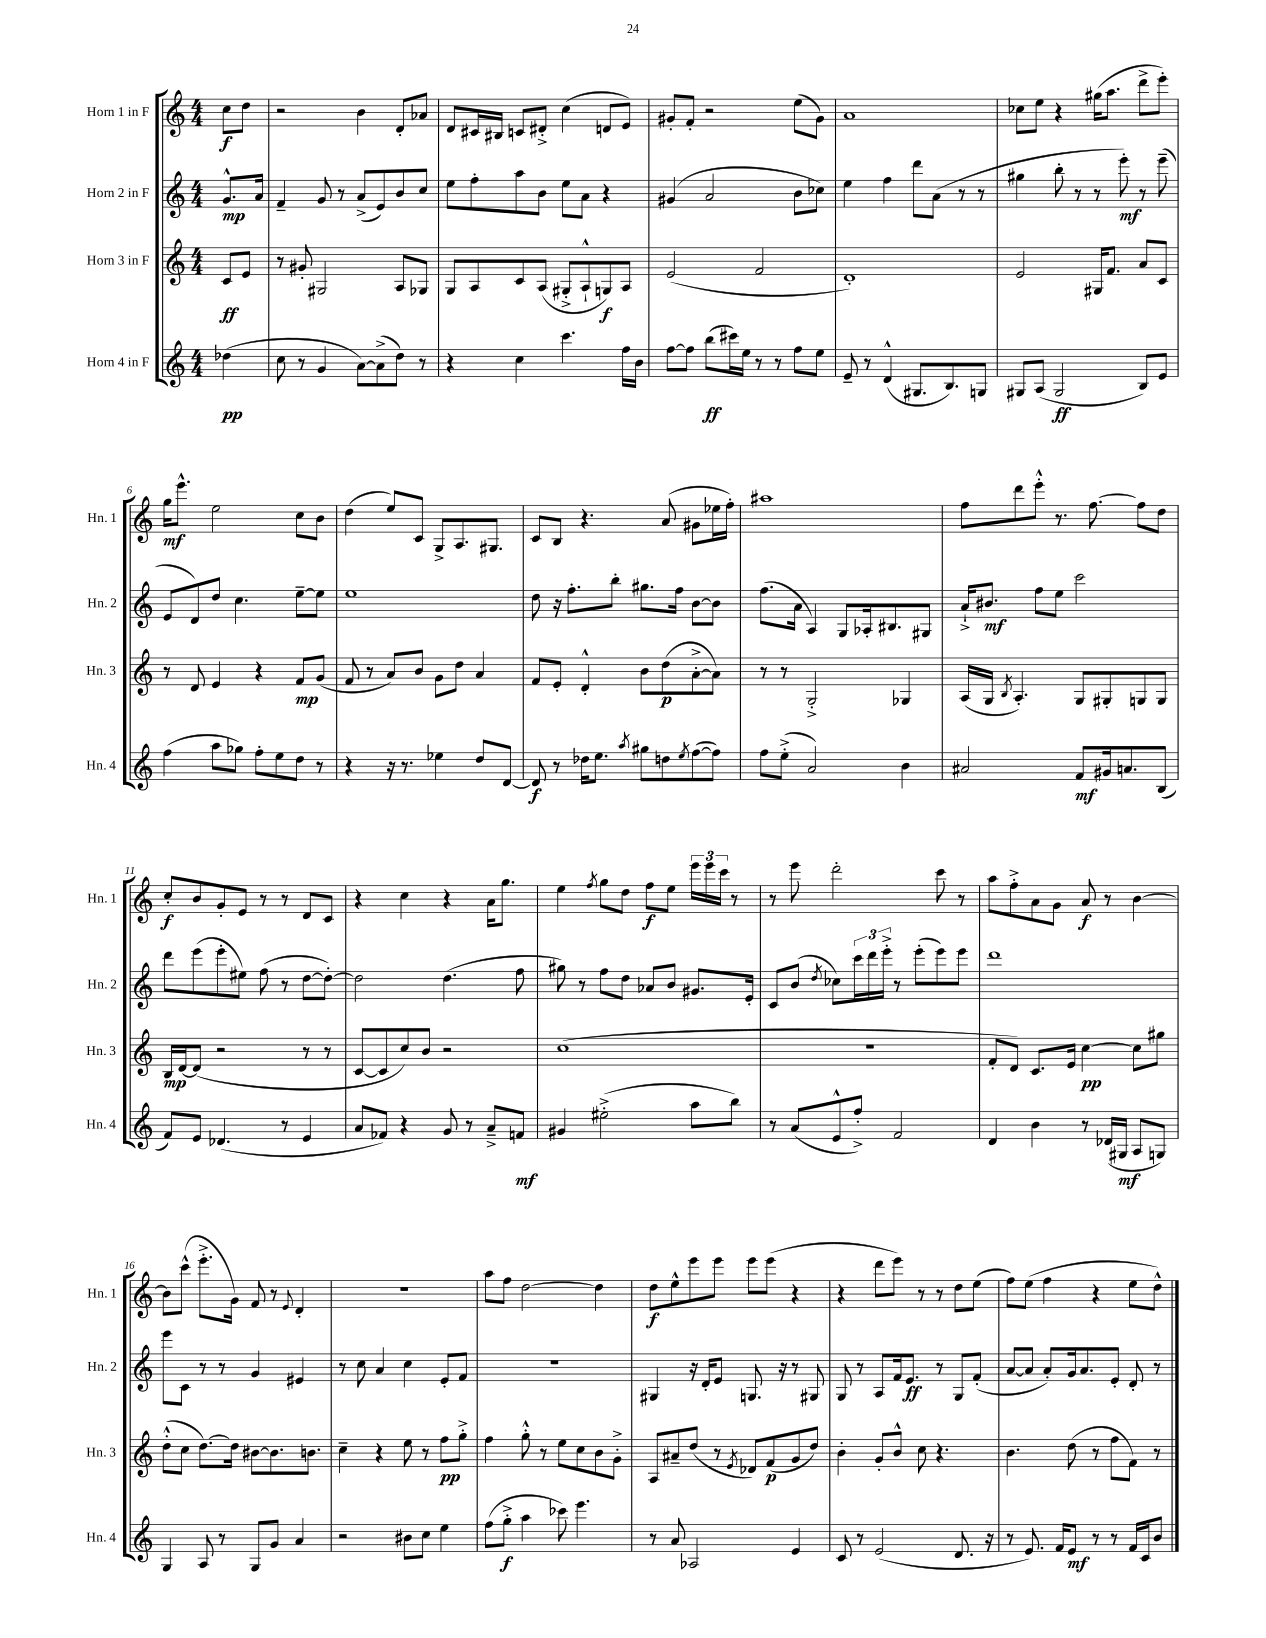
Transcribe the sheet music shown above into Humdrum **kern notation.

**kern	**kern	**kern	**kern
*staff4	*staff3	*staff2	*staff1
*clefG2	*clefG2	*clefG2	*clefG2
*k[]	*k[]	*k[]	*k[]
*M4/4	*M4/4	*M4/4	*M4/4
(4dd-\	8c/L	8.g^^/L	8cc\L
.	8e/J	.	8dd\J
.	.	16a/Jk	.
=	=	=	=
8cc\	8r	4f~/	2r
8r	8g#'/	.	.
4g/	2G#/	8g/	.
.	.	8r	.
[8a\L)	.	(8a^/L	4b\
(8a^\]	.	8e/)	.
8dd\J)	8A/L	8b/	8d'/L
8r	8G-/J	8cc/J	8a-/J
=	=	=	=
4r	8G/L	8ee\L	8d/L
.	8A/	8ff'\	16c#/L
.	.	.	16B#/JJ
4cc\	8c/	8aa\	8c/L
.	(8A/J	8b\J	8d#'^/J
4.ccc\	8G#'^/L	8ee\L	(4cc\
.	8A`^^/	8a\J	.
.	8G/)	4r	8d/L
16ff\LL	8A/J	.	8e/J)
16b\JJ	.	.	.
=	=	=	=
[8ff\L	(2e/	(4g#/	8g#'/L
8ff\]J	.	.	8f'/J
(8bb\L	.	2a/	2r
16ccc#\L)	.	.	.
16ee\JJ	.	.	.
8r	2f/	.	.
8r	.	.	.
8ff\L	.	8b\L	(8ee\L
8ee\J	.	8cc-\J)	8g#\J)
=	=	=	=
8e~/	1d')	4ee\	1a
8r	.	.	.
(4d^^/	.	4ff\	.
8.G#/L	.	8ddd\L	.
.	.	(8a\J	.
8.B/)	.	.	.
.	.	8r	.
8G/J	.	8r	.
=	=	=	=
8G#/L	2e/	4gg#\	8cc-\L
(8A/J	.	.	8ee\J
2G#/	.	8bb'\	4r
.	.	8r	.
.	16G#/LK	8r	(16gg#\LK
.	8.f/J	.	8.aa\J
.	.	8eee'\)	.
8B/L)	8a/L	8r	8ddd^\L
8e/J	8c/J	(8eee~\	8eee'\J)
=	=	=	=
(4ff\	8r	8e/L	16gg\LK
.	.	.	8.eee^^\J
.	8d/	8d/)	.
8aa\L	4e/	8dd/J	2ee\
8gg-\J)	.	4.cc\	.
8ff'\L	4r	.	.
8ee\	.	.	.
8dd\J	8f/L	[8ee~\L	8cc\L
8r	(8g/J	8ee\]J	8b\J
=	=	=	=
4r	8f/	1ee	(4dd\
.	8r	.	.
16r	8a/L)	.	8ee/L)
8.r	.	.	.
.	8b/J	.	8c/J
4ee-\	8g\L	.	8G^/L
.	8dd\J	.	8.A/
8dd/L	4a/	.	.
.	.	.	8.G#/J
[8d/J	.	.	.
=	=	=	=
8d/]	8f/L	8dd\	8c/L
8r	8e'/J	16r	8B/J
.	.	8.ff'\L	.
16dd-\LK	4d'^^/	.	4.r
8.ee\J	.	.	.
.	.	8bb'\J	.
8qaa/	.	.	.
8gg#\L	8b\L	8.gg#\L	.
8dd\	(8dd\	.	(8a/
.	.	16ff\Jk	.
8qee/	.	.	.
([8ff\	[8a'^\	[8b\L	8g#\L
8ff\]J)	8a\]J)	8b\]J	16ee-\L
.	.	.	16ff'\JJ)
=	=	=	=
8ff\L	8r	(8.ff\L	1aa#
(8ee'^\J	8r	.	.
.	.	16a\Jk	.
2a/)	2G'^/	4A/)	.
.	.	8G/L	.
.	.	16A-'/k	.
.	.	8.B#/	.
4b\	4G-/	.	.
.	.	8G#/J	.
=	=	=	=
2a#/	(16A/LL	16a`^/LK	8ff\L
.	16G/JJ	8.b#/J	.
.	8qB/	.	.
.	4.A'/)	.	8ddd\
.	.	8ff\L	8eee'^^\J
.	.	8ee\J	8.r
8f/L	8G/L	2ccc\	.
.	.	.	[8.ff\
16g#/k	8G#'/	.	.
8.a/	.	.	.
.	8G/	.	8ff\]L
(8B/J	8G/J	.	8dd\J
=	=	=	=
8f/L)	16B/LL	8ddd\L	8cc'/L
.	[16d/J	.	.
8e/J	(8d/]J	(8eee\	8b/
(4.d-/	2r	8eee'\	8g'/
.	.	8ee#\J)	8e/J
.	.	(8ff\	8r
8r	.	8r	8r
4e/	8r	[8dd\L	8d/L
.	8r	8dd'\_J)	8c/J
=	=	=	=
8a/L	[8c/L	2dd\]	4r
8f-/J)	8c/]	.	.
4r	8cc/)	.	4cc\
.	8b/J	.	.
8g/	2r	(4.dd\	4r
8r	.	.	.
8a~^/L	.	.	16a\LK
.	.	.	8.gg\J
8f/J	.	8ff\	.
=	=	=	=
4g#/	(1cc	8gg#\)	4ee\
.	.	8r	.
.	.	.	8qff/
(2ee#'^\	.	8ff\L	8gg\L
.	.	8dd\J	8dd\J
.	.	8a-/L	8ff\L
.	.	8b/J	8ee\J
8aa\L	.	8.g#/L	24eee\LL
.	.	.	24eee\
.	.	.	24ccc\JJ
8bb\J)	.	.	8r
.	.	16e'/Jk	.
=	=	=	=
8r	1r	8c/L	8r
(8a/L	.	(8b/J	8eee\
.	.	8qdd/	.
8e^^/	.	8cc-\L)	2ddd'\
8ff'^/J)	.	24ccc\L	.
.	.	24ddd\	.
.	.	24eee'^\JJ	.
2f/	.	8r	.
.	.	(8eee'\L	.
.	.	8eee\)	8ccc\
.	.	8eee\J	8r
=	=	=	=
4d/	8f'/L	1ddd	8aa\L
.	8d/J)	.	8ff'^\
4b\	8.c/L	.	8a\
.	.	.	8g\J
.	16e/Jk	.	.
8r	[4cc\	.	8a/
(16d-/LL	.	.	8r
16G#/JJ	.	.	.
8A/L	8cc\]L	.	[4b\
8G/J)	8gg#\J	.	.
=	=	=	=
4G/	(8dd'^^\L	8eee\L	8b\]L
.	8cc\J	8c\J	(8ccc^^\J
8A/	[8.dd\L)	8r	8.eee'^\L
8r	.	8r	.
.	16dd\]Jk	.	16g\Jk)
8G/L	[8b#\L	4g/	8f/
8g/J	8.b#\]	.	8r
.	.	.	8qqe/
4a/	.	4e#/	4d'/
.	8.b\J	.	.
=	=	=	=
2r	4cc~\	8r	1r
.	.	8cc\	.
.	4r	4a/	.
8b#\L	8ee\	4cc\	.
8cc\J	8r	.	.
4ee\	8ff\L	8e'/L	.
.	8gg'^\J	8f/J	.
=	=	=	=
(8ff\L	4ff\	1r	8aa\L
8gg'^\J	.	.	8ff\J
4aa\	8gg'^^\	.	[2dd\
.	8r	.	.
8ccc-\)	8ee\L	.	.
4.eee\	8cc\	.	.
.	8b\	.	4dd\]
.	8g'^\J	.	.
=	=	=	=
8r	8A/L	4G#/	8dd\L
8a/	8a#~/	.	8ee^^\
2A-/	(8dd/J	16r	8eee\
.	.	16d'/LK	.
.	8r	8e/J	8eee\J
.	8qe/	.	.
.	8d-/L)	8.G/	8eee\L
.	(8f/	.	(8eee\J
.	.	16r	.
4e/	8g/	8r	4r
.	8dd/J)	8G#/	.
=	=	=	=
8c/	4b'\	8G/	4r
8r	.	8r	.
(2e/	8g'/L	8A/L	8ddd\L
.	8b^^/J	16f/k	8eee\J)
.	.	8.e/J	.
.	8cc\	.	8r
.	4.r	8r	8r
8.d/	.	8G/L	8dd\L
.	.	(8f'/J	(8ee\J
16r	.	.	.
=	=	=	=
8r	4.b\	[8a/L	8ff\L)
8.e/)	.	8a/]J	(8ee\J
.	.	8a'/L)	4ff\
16f/LK	.	.	.
8e/J	(8dd\	16g/k	.
.	.	8.a/	.
8r	8r	.	4r
8r	8ff\L	8e'/J	.
16f/LL	8f\J)	8d'/	8ee\L
16c/J	.	.	.
8b/J	8r	8r	8dd^^\J)
==	==	==	==
*-	*-	*-	*-
